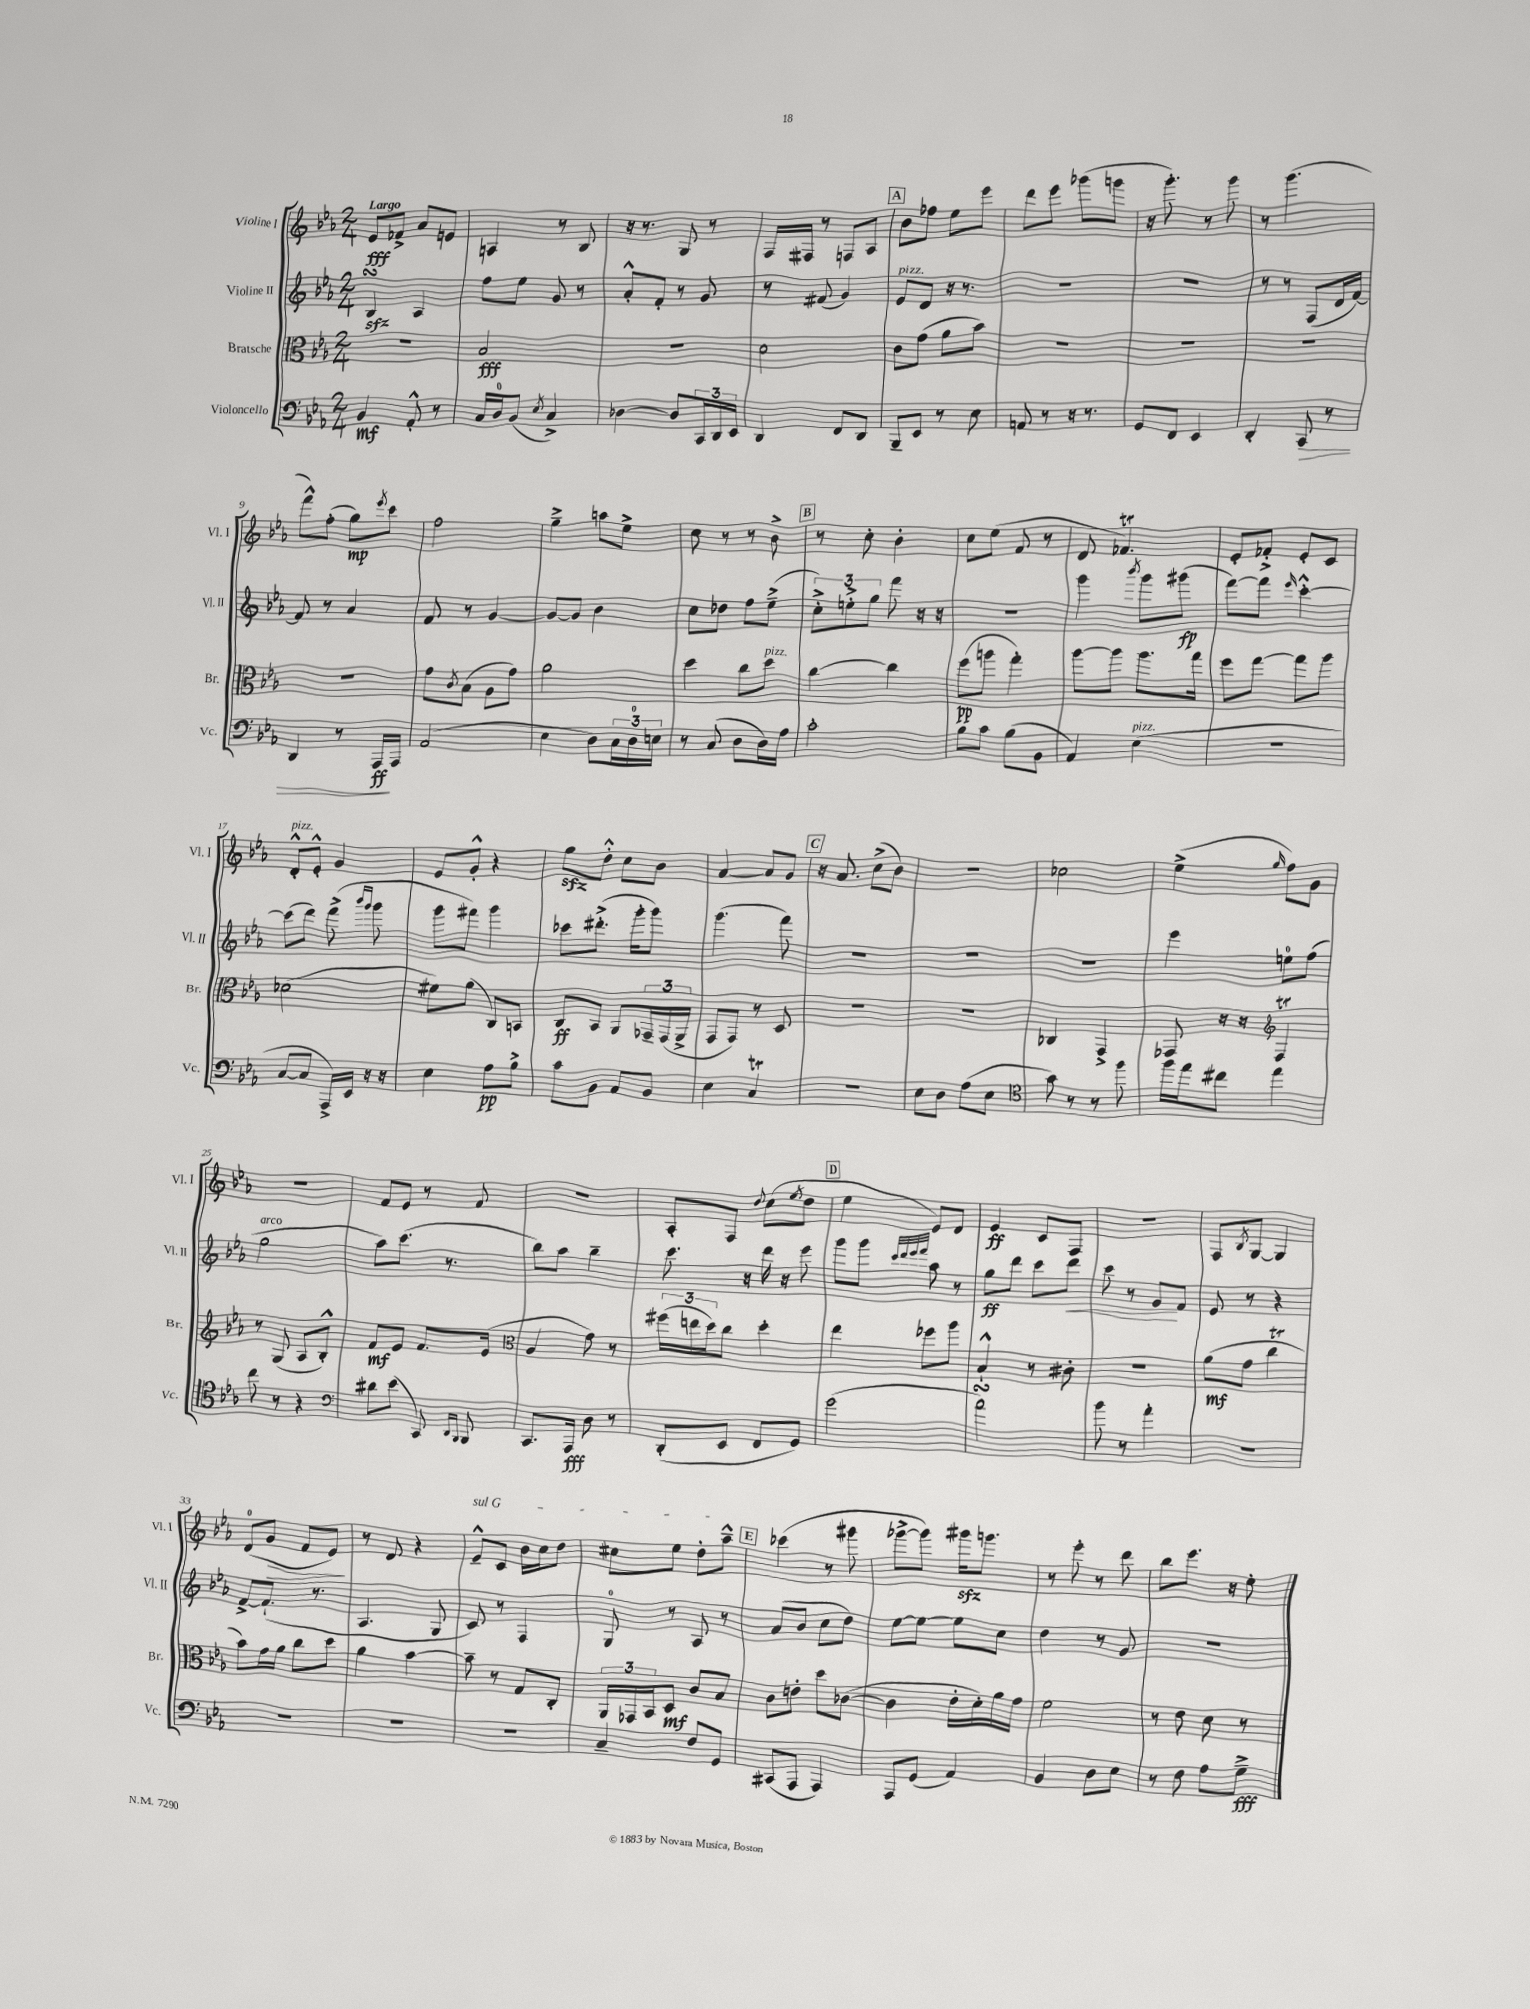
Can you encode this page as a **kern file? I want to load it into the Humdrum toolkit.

**kern	**dynam	**kern	**dynam	**kern	**dynam	**kern	**dynam
*part4	*part4	*part3	*part3	*part2	*part2	*part1	*part1
*staff4	*staff4	*staff3	*staff3	*staff2	*staff2	*staff1	*staff1
*I"Violoncello	*	*I"Bratsche	*	*I"Violine II	*	*I"Violine I	*
*I'Vc.	*	*I'Br.	*	*I'Vl. II	*	*I'Vl. I	*
*clefF4	*	*clefC3	*	*clefG2	*	*clefG2	*
*k[b-e-a-]	*	*k[b-e-a-]	*	*k[b-e-a-]	*	*k[b-e-a-]	*
*M2/4	*	*M2/4	*	*M2/4	*	*M2/4	*
=1	=1	=1	=1	=1	=1	=1	=1
!	!	!	!	!	!	!LO:TX:a:B:t=Largo	!
4BB-/	mf	2r	.	4B-zzsSSS/	.	8e-/L	fff
.	.	.	.	.	.	8f-X^/J	.
8AA-'^^/	.	.	.	4A-/	.	8a-/L	.
8r	.	.	.	.	.	8en/J	.
=2	=2	=2	=2	=2	=2	=2	=2
16C/LL	.	2B-/	fff	8ff\L	.	4An/	.
16D/J	.	.	.	.	.	.	.
(8BB-/J	.	.	.	8ee-\J	.	.	.
8qE-/	.	.	.	.	.	.	.
4C^/)	.	.	.	8g/	.	8r	.
.	.	.	.	8r	.	8B-/	.
=3	=3	=3	=3	=3	=3	=3	=3
[4D-X\	.	2r	.	8a-'^^/L	.	16r	.
.	.	.	.	.	.	8.r	.
.	.	.	.	8f'/J	.	.	.
8D-/L]	.	.	.	8r	.	8G/	.
24CC/L	.	.	.	8g/	.	8r	.
24DD/	.	.	.	.	.	.	.
24EE-/JJ	.	.	.	.	.	.	.
=4	=4	=4	=4	=4	=4	=4	=4
4DD/	.	2d\	.	8r	.	16F/LL	.
.	.	.	.	.	.	16F#X/JJ	.
.	.	.	.	(8f#X/	.	8r	.
8FF/L	.	.	.	4g/)	.	8Fn/L	.
8DD/J	.	.	.	.	.	8A-/J	.
!!LO:REH:place=s1:t=A
=5	=5	=5	=5	=5	=5	=5	=5
!	!	!	!	!LO:TX:a:i:t=pizz.	!	!	!
8BBB-~/L	.	8c\L	.	8e-/L	.	8b-\L	.
8EE-/J	.	(8g\J	.	8d/J	.	8ff-X\J	.
8r	.	8a-\L	.	16r	.	8ee-\L	.
.	.	.	.	8.r	.	.	.
8E-\	.	8b-\J)	.	.	.	8eee-\J	.
=6	=6	=6	=6	=6	=6	=6	=6
8AAn/	.	2r	.	2r	.	8ddd\L	.
8r	.	.	.	.	.	8eee-\J	.
16r	.	.	.	.	.	(8ggg-X\L	.
8.r	.	.	.	.	.	.	.
.	.	.	.	.	.	8gggn\J	.
=7	=7	=7	=7	=7	=7	=7	=7
8GG/L	.	2r	.	2r	.	16r	.
.	.	.	.	.	.	8.ggg'\)	.
8FF/J	.	.	.	.	.	.	.
4EE-/	.	.	.	.	.	8r	.
.	.	.	.	.	.	8ggg\	.
=8	=8	=8	=8	=8	=8	=8	=8
4DD'/	.	2r	.	8r	.	8r	.
.	.	.	.	8r	.	(4.ggg\	.
!	!LO:HP:b	!	!	!	!	!	!
8CC/	>	.	.	(8F/L	.	.	.
8r	.	.	.	16d/L	.	.	.
.	.	.	.	[16f/JJ)	.	.	.
!!LO:LB:g=z
=9	=9	=9	=9	=9	=9	=9	=9
4DD/	.	2r	.	8f/]	.	8fff^^\L)	.
.	.	.	.	8r	.	(8ff'\J	.
8r	.	.	.	4a-/	.	8gg\L)	mp
.	.	.	.	.	.	8qeee-/	.
16AAA-/LL	ff	.	.	.	.	8ccc\J	.
16AAA-/JJ	]	.	.	.	.	.	.
=10	=10	=10	=10	=10	=10	=10	=10
(2AA-/	.	8g\L	.	8f/	.	2ff\	.
.	.	8qc/	.	.	.	.	.
.	.	(8B-\J	.	8r	.	.	.
.	.	8A-\L	.	[4g/	.	.	.
.	.	8g\J)	.	.	.	.	.
=11	=11	=11	=11	=11	=11	=11	=11
4E-\	.	2a-\	.	8g/L_	.	4gg~^\	.
.	.	.	.	8g/J]	.	.	.
8D\L)	.	.	.	4b-\	.	8aan\L	.
24C\L	.	.	.	.	.	8ee-^\J	.
24D\	.	.	.	.	.	.	.
24En\JJ	.	.	.	.	.	.	.
=12	=12	=12	=12	=12	=12	=12	=12
8r	.	4dd\	.	8cc\L	.	8cc\	.
(8C/	.	.	.	8dd-X\J	.	8r	.
8D\L	.	8cc\L	.	8ff\L	.	8r	.
!	!	!LO:TX:a:i:t=pizz.	!	!	!	!	!
16D\L)	.	8dd\J	.	(8ee-~^\J	.	8b-^\	.
16A-\JJ	.	.	.	.	.	.	.
!!LO:REH:place=s1:t=B
=13	=13	=13	=13	=13	=13	=13	=13
2c'\	.	[4cc\	.	12cc'^\L)	.	8r	.
.	.	.	.	12een'^\	.	.	.
.	.	.	.	.	.	8cc'\	.
.	.	.	.	12gg\J	.	.	.
.	.	4cc\]	.	8fff\	.	4b-'\	.
.	.	.	.	16r	.	.	.
.	.	.	.	16r	.	.	.
=14	=14	=14	=14	=14	=14	=14	=14
8B-\L	.	(8ff\L	pp	2r	.	8cc\L	.
8c\J	.	8aan\J	.	.	.	(8ee-\J	.
(8B-\L	.	4gg'\)	.	.	.	8f/	.
8BB-\J	.	.	.	.	.	8r	.
=15	=15	=15	=15	=15	=15	=15	=15
4AA-/)	.	[8aa-\L	.	4ggg\	.	8d/	.
.	.	8aa-\J]	.	.	.	4.f-XT/)	.
.	.	.	.	8qbbb-/	.	.	.
!LO:TX:a:i:t=pizz.	!	!	!	!	!	!	!
(4E-\	.	8.aa-\L	.	8ggg\L	.	.	.
.	.	.	.	(8ggg#X\J	fp	.	.
.	.	16gg\Jk	.	.	.	.	.
=16	=16	=16	=16	=16	=16	=16	=16
2r	.	8ff\L	.	[8fff\L)	.	8e-'/L	.
.	.	[8gg\J	.	8fff\J]	.	8f-X'^/J	.
.	.	.	.	16qqeee-/	.	.	.
.	.	8gg\L]	.	[4ccc'^^\	.	8e-'/L	.
.	.	8aa-\J	.	.	.	8c/J	.
!!LO:LB:g=z
=17	=17	=17	=17	=17	=17	=17	=17
!	!	!	!	!	!	!LO:TX:a:i:t=pizz.	!
[8C/L	.	(2d-X\	.	(8ccc\L]	.	8d'^^/L	.
8C/J]	.	.	.	8ddd\J)	.	8e-'^^/J	.
16AAA-^/LL)	.	.	.	(8fff^\	.	4g/	.
16EE-/JJ	.	.	.	.	.	.	.
.	.	.	.	16qqbbb-/LL	.	.	.
.	.	.	.	16qqggg/JJ	.	.	.
16r	.	.	.	8ggg\	.	.	.
16r	.	.	.	.	.	.	.
=18	=18	=18	=18	=18	=18	=18	=18
4E-\	.	8f#X\L)	.	8ggg\L	.	8e-/L	.
.	.	(8a-\J	.	8fff#X\J)	.	8g'^^/J	.
8A-\L	pp	8C/L)	.	4ggg\	.	4r	.
8B-^\J	.	8BBn/J	.	.	.	.	.
=19	=19	=19	=19	=19	=19	=19	=19
8c\L	.	8C/L	ff	8ccc-X\L	.	8ggzz\L	.
8BB-\J	.	8BB-/J	.	(8.ddd#X'^\J	.	8dd'^^\J	.
8AA-/L	.	8AA-/L	.	.	.	8cc\L	.
.	.	.	.	16ggg'\KL	.	.	.
8BB-/J	.	24GG-X~/L	.	8ggg\J)	.	8b-\J	.
.	.	(24GG-/	.	.	.	.	.
.	.	24AA-^/JJ	.	.	.	.	.
=20	=20	=20	=20	=20	=20	=20	=20
4E-\	.	8GG/L	.	(4.ggg\	.	[4a-/	.
.	.	8GG/J)	.	.	.	.	.
4CT/	.	8r	.	.	.	8a-/L]	.
.	.	8D/	.	8fff\)	.	8g/J	.
!!LO:REH:place=s1:t=C
=21	=21	=21	=21	=21	=21	=21	=21
2r	.	2r	.	2r	.	16r	.
.	.	.	.	.	.	8.a-/	.
.	.	.	.	.	.	(8cc^\L	.
.	.	.	.	.	.	8b-\J)	.
=22	=22	=22	=22	=22	=22	=22	=22
8E-\L	.	2r	.	2r	.	2r	.
8D\J	.	.	.	.	.	.	.
(8A-\L	.	.	.	.	.	.	.
8E-\J	.	.	.	.	.	.	.
=23	=23	=23	=23	=23	=23	=23	=23
*clefC4	*	*	*	*	*	*	*
8g\)	.	4C-X/	.	2r	.	2cc-X\	.
8r	.	.	.	.	.	.	.
8r	.	4GG^/	.	.	.	.	.
8ff\	.	.	.	.	.	.	.
=24	=24	=24	=24	=24	=24	=24	=24
16ff\LL	.	8GG-X/	.	4eee-\	.	(4ee-^\	.
16ee-\J	.	.	.	.	.	.	.
8cc#X\J	.	16r	.	.	.	.	.
.	.	16r	.	.	.	.	.
*	*	*clefG2	*	*	*	*	*
.	.	.	.	.	.	16qqgg/	.
4ee-\	.	4FT/	.	8een\L	.	8ff\L)	.
.	.	.	.	(8ff\J	.	8g\J	.
!!LO:LB:g=z
=25	=25	=25	=25	=25	=25	=25	=25
!	!	!	!	!LO:TX:a:i:t=arco	!	!	!
8cc\	.	8r	.	2gg\	.	2r	.
8r	.	(8G/	.	.	.	.	.
4r	.	8A-/L	.	.	.	.	.
.	.	8B-'^^/J)	.	.	.	.	.
=26	=26	=26	=26	=26	=26	=26	=26
*clefF4	*	*	*	*	*	*	*
8d#X\L	.	8f/L	mf	8aa-\L)	.	8f/L	.
(8e-\J	.	8e-/J	.	(8.ccc\J	.	8e-/J	.
8CC/)	.	8.f/L	.	.	.	8r	.
.	.	.	.	8.r	.	.	.
16qqDD/LL	.	.	.	.	.	.	.
16qqBBB-/JJ	.	.	.	.	.	.	.
8BBB-/	.	.	.	.	.	8f/	.
.	.	(16e-/Jk	.	.	.	.	.
=27	=27	=27	=27	=27	=27	=27	=27
*	*	*clefC3	*	*	*	*	*
8.CC/L	.	4A-/	.	8bb-\L)	.	2r	.
.	.	.	.	8aa-\J	.	.	.
16AAA-/Jk	fff	.	.	.	.	.	.
8D\	.	8g\)	.	4bb-~\	.	.	.
8r	.	8r	.	.	.	.	.
=28	=28	=28	=28	=28	=28	=28	=28
(8DD'/L	.	(24ff#X\LL	.	8.ccc\	.	8A-'/L	.
.	.	24een\	.	.	.	.	.
.	.	24dd\J)	.	.	.	.	.
8EE-/J	.	8cc\J	.	.	.	8F/J	.
.	.	.	.	16r	.	.	.
.	.	.	.	.	.	8qqdd/	.
8FF/L	.	4dd'\	.	16ddd\	.	(8cc\L	.
.	.	.	.	16r	.	.	.
.	.	.	.	.	.	8qee-/	.
8GG/J)	.	.	.	8eee-\	.	8dd\J	.
!!LO:REH:place=s1:t=D
=29	=29	=29	=29	=29	=29	=29	=29
(2g\	.	4ee-\	.	8ggg\L	.	4ee-\	.
.	.	.	.	8ggg\J	.	.	.
.	.	.	.	32qqccc/LLL	.	.	.
.	.	.	.	32qqddd/	.	.	.
.	.	.	.	32qqeee-/	.	.	.
.	.	.	.	32qqfff/JJJ	.	.	.
.	.	8ff-X\L	.	8aa-\	.	8e-/L)	.
.	.	8aa-\J	.	8r	.	8d/J	.
=30	=30	=30	=30	=30	=30	=30	=30
2a-sSSs\)	.	4B-`^^/	.	8gg\L	ff	4e-/	ff
.	.	.	.	8ddd\J	.	.	.
.	.	8r	.	8ccc\L	.	8c/L	.
!	!	!	!	!	!LO:HP:b	!	!
.	.	8c#X'\	.	8ddd\J	<	8F/J	.
=31	=31	=31	=31	=31	=31	=31	=31
8b-\	.	2r	.	8ccc\	.	2r	.
8r	.	.	.	8r	.	.	.
4a-'\	.	.	.	8g/L	.	.	.
.	.	.	.	8f/J	[	.	.
=32	=32	=32	=32	=32	=32	=32	=32
2r	.	(8a-\L	mf	8e-/	.	8F/L	.
.	.	.	.	.	.	8qB-/	.
.	.	8g\J	.	8r	.	[8G/J	.
.	.	4ccT\	.	4r	.	4G/]	.
!!LO:LB:g=z
=33	=33	=33	=33	=33	=33	=33	=33
2r	.	8b-\L)	.	[8f^/L	.	(8d/L	.
!	!	!	!	!	!	!	!LO:HP:b
.	.	16g\L	.	(8.f`/J]	.	8g/J	>
.	.	16a-\JJ	.	.	.	.	.
.	.	8cc\L	.	.	.	8f/L	.
.	.	.	.	8.r	.	.	.
.	.	8dd\J	.	.	.	8e-/J)	.
.	.	.	.	.	.	.	]
=34	=34	=34	=34	=34	=34	=34	=34
2r	.	4a-\	.	4.A-/	.	8r	.
.	.	.	.	.	.	8d/	.
.	.	[4b-\	.	.	.	4r	.
.	.	.	.	8G/	.	.	.
=35	=35	=35	=35	=35	=35	=35	=35
!	!	!	!	!	!	!LO:TX:a:i:t=sul G	!
2r	.	8b-~\]	.	8c/)	.	8e-~^^/L	.
.	.	8r	.	8r	.	8c/J	.
.	.	8G/L	.	4F/	.	16b-\LL	.
.	.	.	.	.	.	16cc\J	.
.	.	8C'/J	.	.	.	8dd\J	.
=36	=36	=36	=36	=36	=36	=36	=36
4C~/	.	24AA-/LL	.	8G/	.	8cc#X\L	.
.	.	24GG-X/	.	.	.	.	.
.	.	24BB-/J	.	.	.	.	.
.	.	8D/J	mf	8r	.	8ee-\J	.
8F/L	.	8c/L	.	8A-/	.	8dd'\L	.
8GG/J	.	8B-/J	.	8r	.	8aa-~^^\J	.
!!LO:REH:place=s1:t=E
=37	=37	=37	=37	=37	=37	=37	=37
(8CC#X/L	.	8c\L	.	(8a-/L	.	(4ccc-X\	.
8AAA-/J	.	8en'\J	.	8b-/J	.	.	.
4AAA-/)	.	8dd\L	.	8cc\L	.	8r	.
.	.	([8c-X\J	.	8dd\J)	.	8ggg#X\	.
=38	=38	=38	=38	=38	=38	=38	=38
8AAA-/L	.	4c-\]	.	[8ee-\L	.	[8ggg-X^\L	.
(8GG/J	.	.	.	8ee-\J_	.	8ggg-\J])	.
4AA-/)	.	16e-'\LL	.	8ee-\L]	.	16ggg#Xzz\KL	.
.	.	16d'\)	.	.	.	8.gggn\J	.
.	.	16a-\	.	8cc\J	.	.	.
.	.	16g\JJ	.	.	.	.	.
=39	=39	=39	=39	=39	=39	=39	=39
4BB-/	.	2f\	.	4dd\	.	8r	.
.	.	.	.	.	.	8eee-'\	.
8D\L	.	.	.	8r	.	8r	.
8E-\J	.	.	.	8g/	.	8ddd\	.
=40	=40	=40	=40	=40	=40	=40	=40
8r	.	8r	.	2r	.	8bb-\L	.
8F\	.	8e-\	.	.	.	8.eee-\J	.
8A-\L	.	8d\	.	.	.	.	.
.	.	.	.	.	.	16r	.
8G~^\J	fff	8r	.	.	.	8ee-'\	.
==	==	==	==	==	==	==	==
*-	*-	*-	*-	*-	*-	*-	*-
